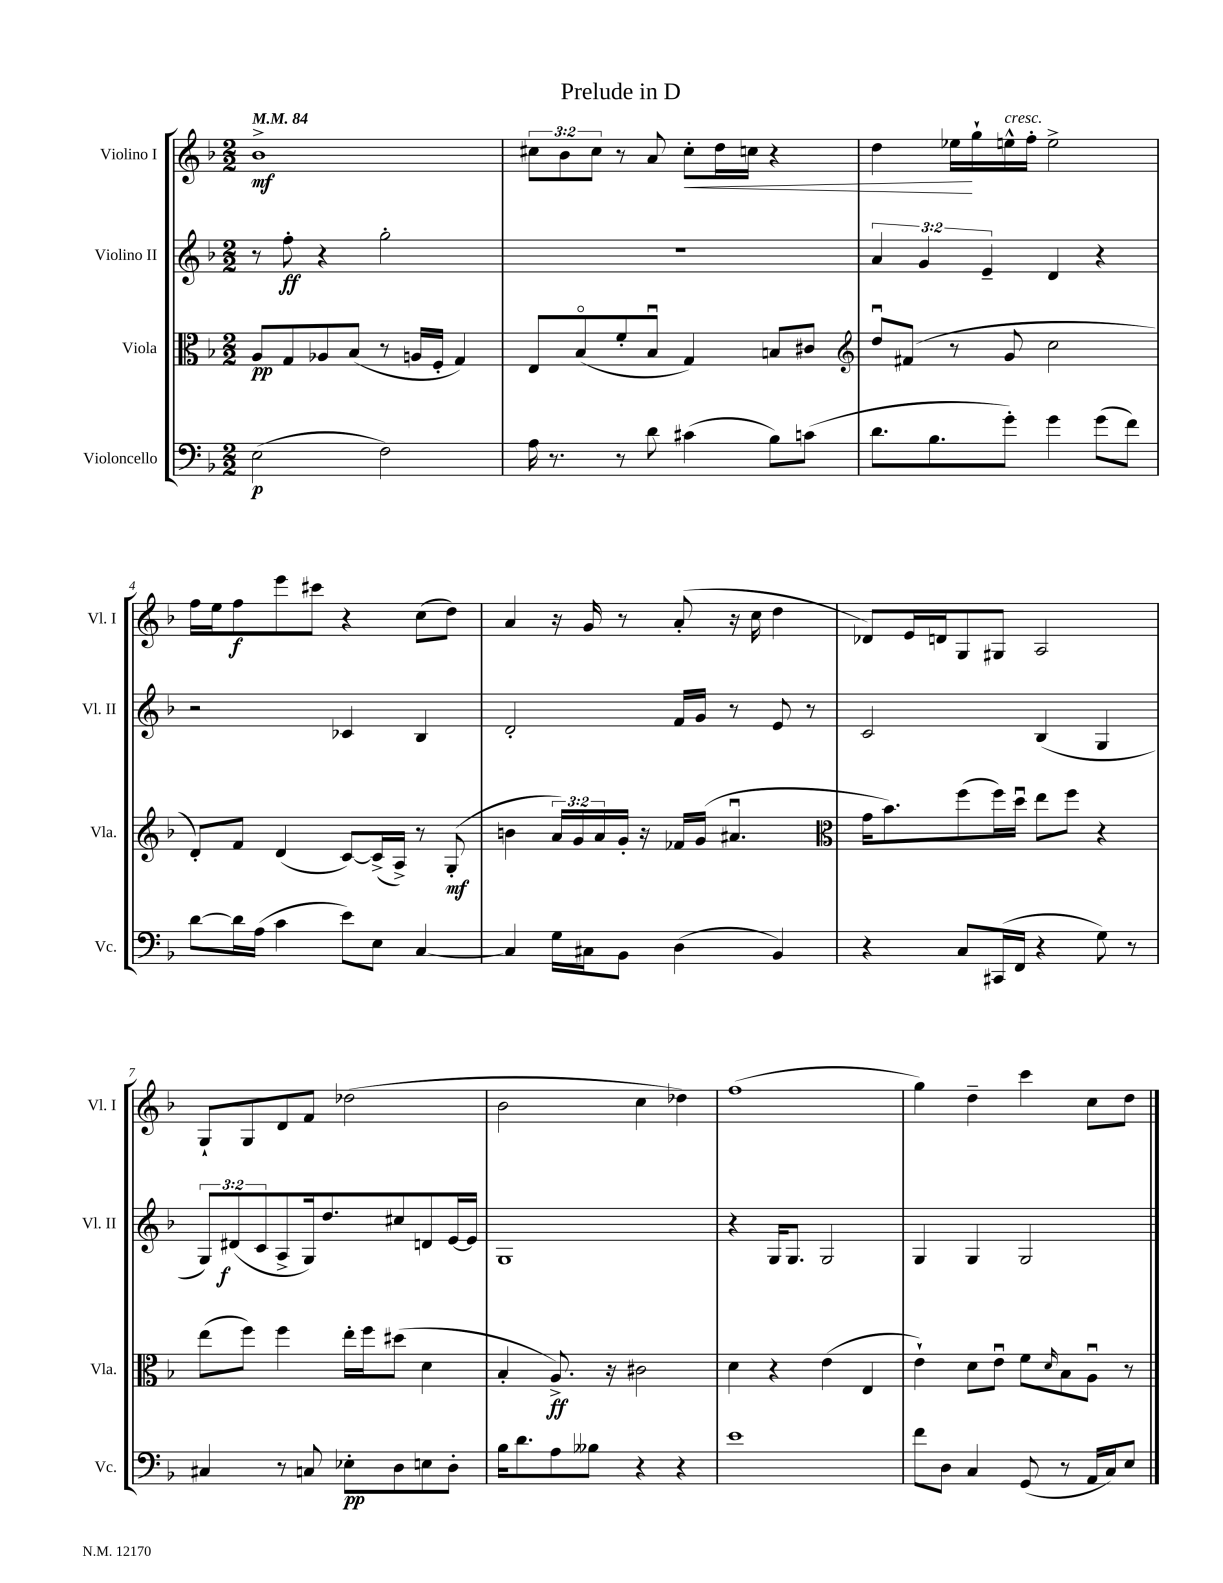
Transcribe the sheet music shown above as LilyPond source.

\header { title = "Prelude in D" }
<<
\new StaffGroup <<
\new Staff = "s0" \with { instrumentName = "Violino I" shortInstrumentName = "Vl. I" } {
    \clef treble \key f \major \numericTimeSignature \time 2/2 \override Staff.TupletNumber.text = #tuplet-number::calc-fraction-text \tempo 4 = 84
    bes'1->\mf |
    \tuplet 3/2 { cis''8 bes'8 cis''8 } r8 a'8 cis''8-.\< d''16 c''16 r4 |
    d''4 ees''16\! g''16-! e''16-^^\markup { \italic "cresc." } f''16-. e''2-> |
    f''16 e''16 f''8\f e'''8 cis'''8 r4 c''8( d''8) |
    a'4 r16 g'16 r8 a'8-.( r16 c''16 d''4 |
    des'8) e'16 d'16 g8 gis8 a2 |
    g8-! g8 d'8 f'8 des''2( |
    bes'2 c''4 des''4) |
    f''1( |
    g''4) d''4-- c'''4 c''8 d''8 \bar "|." |
}
\new Staff = "s1" \with { instrumentName = "Violino II" shortInstrumentName = "Vl. II" } {
    \clef treble \key f \major \numericTimeSignature \time 2/2 \override Staff.TupletNumber.text = #tuplet-number::calc-fraction-text
    r8 f''8-.\ff r4 g''2-. |
    R1 |
    \tuplet 3/2 { a'4 g'4 e'4-- } d'4 r4 |
    r2 ces'4 bes4 |
    d'2-. f'16 g'16 r8 e'8 r8 |
    c'2 bes4( g4 |
    \tuplet 3/2 { g8) dis'8\f( c'8 } a8-> g16) d''8. cis''8 d'8 e'16~ e'16 |
    g1 |
    r4 g16 g8. g2 |
    g4 g4 g2 \bar "|." |
}
\new Staff = "s2" \with { instrumentName = "Viola" shortInstrumentName = "Vla." } {
    \clef alto \key f \major \numericTimeSignature \time 2/2 \override Staff.TupletNumber.text = #tuplet-number::calc-fraction-text
    a8\pp g8 aes8 bes8( r8 a16 f16-. g4) |
    e8 bes8\flageolet( f'8-. bes8\downbow g4) b8 cis'8 |
    \clef treble d''8\downbow fis'8( r8 g'8 c''2 |
    d'8-.) f'8 d'4( c'8~) c'16->( a16->) r8 g8-.\mf( |
    b'4 \tuplet 3/2 { a'16) g'16 a'16 } g'16-. r16 fes'16 g'16( ais'4.\downbow |
    \clef alto g'16 bes'8.) f''8( f''16) d''16\downbow e''8 f''8 r4 |
    e''8( f''8) f''4 e''16-. f''16 dis''8( d'4 |
    bes4-. a8.->\ff) r16 cis'2 |
    d'4 r4 e'4( e4 |
    e'4-!) d'8 e'8\downbow f'8 \grace { d'16 } bes8 a8\downbow r8 \bar "|." |
}
\new Staff = "s3" \with { instrumentName = "Violoncello" shortInstrumentName = "Vc." } {
    \clef bass \key f \major \numericTimeSignature \time 2/2
    e2\p( f2) |
    a16 r8. r8 d'8 cis'4( bes8) c'8( |
    d'8. bes8. g'8-.) g'4 g'8( f'8) |
    d'8~ d'16 a16( c'4 e'8) e8 c4~ |
    c4 g16 cis16 bes,8 d4( bes,4) |
    r4 c8 cis,16( f,16 r4 g8) r8 |
    cis4 r8 c8 ees8-.\pp d8 e8 d8-. |
    bes16 d'8. a8 beses8 r4 r4 |
    e'1 |
    f'8 d8 c4 g,8( r8 a,16 c16) e8 \bar "|." |
}
>>
>>
